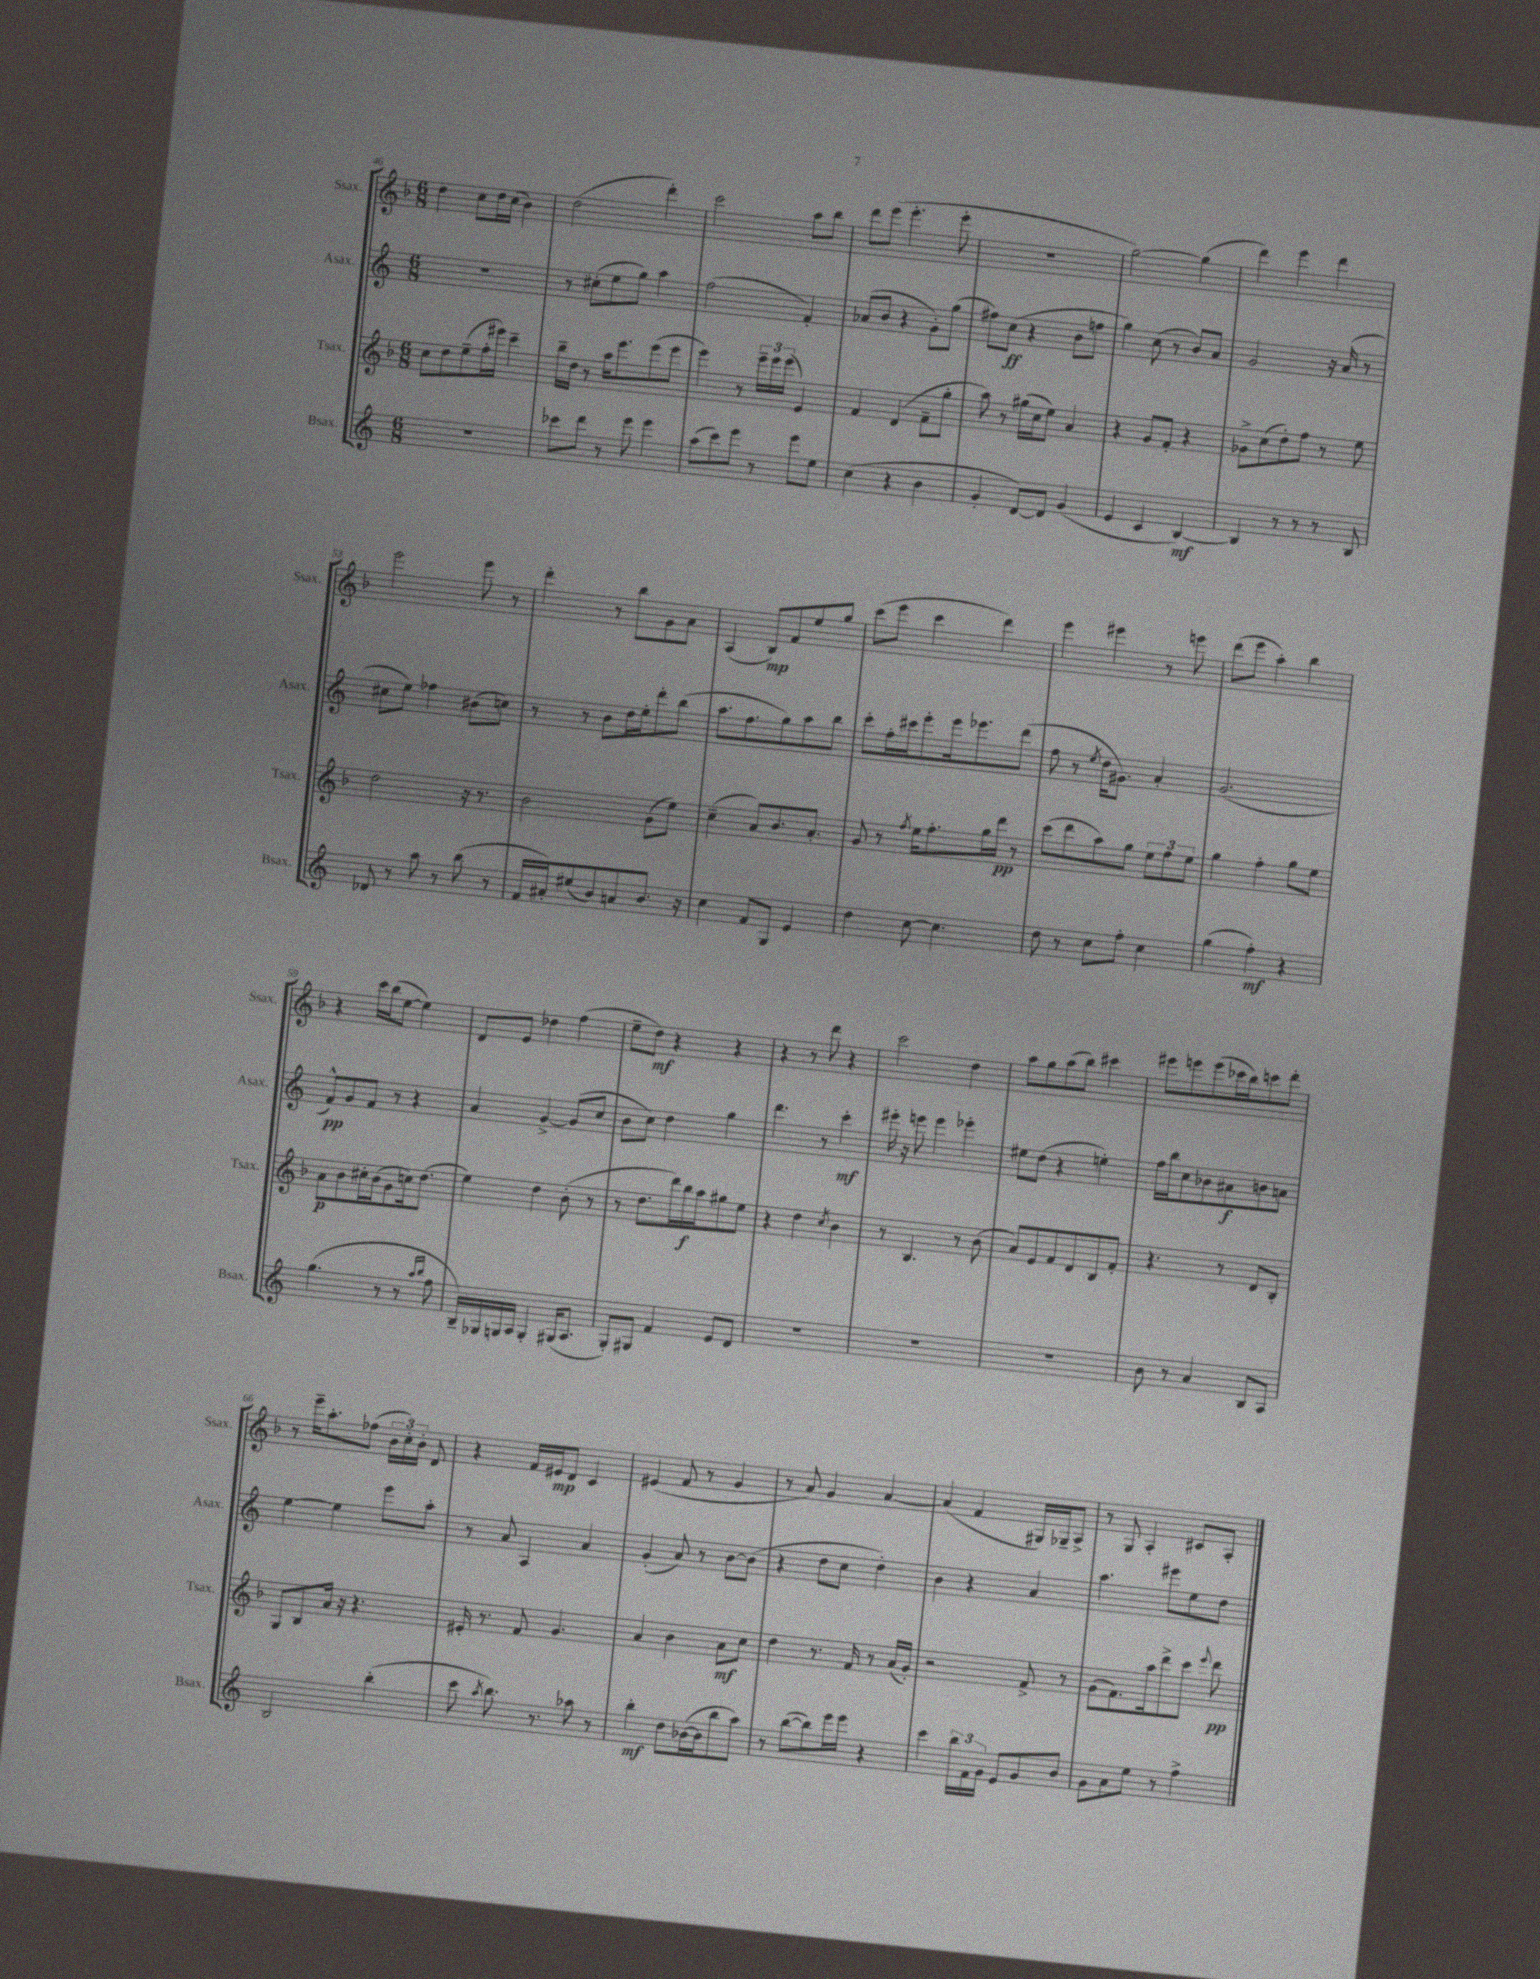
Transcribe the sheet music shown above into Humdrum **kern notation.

**kern	**kern	**kern	**kern
*staff4	*staff3	*staff2	*staff1
*clefG2	*clefG2	*clefG2	*clefG2
*k[]	*k[b-]	*k[]	*k[b-]
*M6/8	*M6/8	*M6/8	*M6/8
2.r	8cc	2.r	4dd
.	8dd	.	.
.	(8ee~	.	8cc
.	16ff'	.	16dd
.	16eee#)	.	(16cc
.	4ccc~	.	4b-)
=	=	=	=
8ccc-	16bb-~	8r	(2dd
.	16dd	.	.
8ddd	8r	(8cc#'	.
8r	16aa	8ee	.
.	8.eee	.	.
8eee	.	8gg)	.
4eee	(8eee	4aa	4ddd')
.	8eee	.	.
=	=	=	=
(8aa	4eee)	(2ff	2ccc
8ccc)	.	.	.
8eee	8r	.	.
8r	24eee~	.	.
.	24eee	.	.
.	(24eee	.	.
8eee	4e)	4f')	8aa
8ee	.	.	8bb-
=	=	=	=
(4cc	4f	(8a-	8ddd
.	.	8b	(8eee
4r	(4d	4r	4.eee'
4b	8f~	8g')	.
.	8gg'	(8gg	8eee'
=	=	=	=
4g'	8aa)	8ff#)	2.r
.	8r	(8cc	.
[8d)	(16gg#	4r	.
.	16cc	.	.
8d]	8ee)	.	.
(4g	4a	8b	.
.	.	8ff	.
=	=	=	=
4e	4r	4gg)	[2gg)
4c	8g	(8cc	.
.	8f'	8r	.
[4B)	4r	8b)	(4gg]
.	.	8a	.
=	=	=	=
4B]	8g-^	2g	4ddd)
.	(8cc	.	.
8r	8dd')	.	4eee
8r	8ff	.	.
8r	8r	16r	4ddd
.	.	(16a	.
8B	8ee	8r	.
=	=	=	=
8d-	2dd	8cc#	2eee
8r	.	8ee)	.
8aa	.	4ff-	.
8r	.	.	.
(8bb	16r	(8b#	8eee
.	8.r	.	.
8r	.	8cc)	8r
=	=	=	=
16f	2b-	8r	4ddd'
16a#')	.	.	.
(8ee#	.	8r	.
8b)	.	8b	8r
8a	.	16dd	8bb-
.	.	16ee'	.
8.b	(8g	8ddd'	8g
.	8ee)	(8bb	8a
16r	.	.	.
=	=	=	=
4cc	(4cc~	8.aa	(4A
.	.	8.ff	.
8f	8a)	.	8B-)
8G	8.b-	8gg)	8f
4e	.	8aa	8ee
.	8.a'	.	.
.	.	8bb	8gg
=	=	=	=
4dd	8g	8ccc'	(8ccc
.	8r	16ff'	8eee
.	.	16ccc#	.
.	8qff	.	.
[8cc	16ee	8eee'	4ccc
.	8.ff'	.	.
4.cc]	.	16eee	.
.	.	8.eee-	.
.	16gg	.	4ddd)
.	16ddd	.	.
.	8r	(8ddd	.
=	=	=	=
8dd	(8ccc	8ff	4eee
8r	8ddd	8r	.
.	.	8qee	.
8cc	8aa)	16dd	4eee#
.	.	8.g#)	.
8ff'	8gg	.	.
4cc	12ee	4a'	8r
.	12ff	.	.
.	.	.	8eee
.	12ee	.	.
=	=	=	=
(4gg	4gg	(2.g	(8ddd
.	.	.	8eee
4ff')	4ff'	.	4aa')
4r	8gg	.	4bb-
.	8ee	.	.
=	=	=	=
(4.gg	8a	8f^^)	4r
.	8b-	8g	.
.	16cc#'	8f	16ccc
.	(16b-	.	(16bb-
8r	8g	8r	[8ee
8r	16cc)	4r	4ee])
.	(8.dd	.	.
16qqaa	.	.	.
16qqbb	.	.	.
8ff	.	.	.
=	=	=	=
16B~)	4ee)	4a	8d
16G-	.	.	.
16G	.	.	8e
16A	.	.	.
4G'	4dd	[4g^	4dd-
(16G#	(8b-'	(8g]	(4ff
8.A	.	.	.
.	8r	8cc	.
=	=	=	=
8G')	8r	8b	8ee~
8G#	8.dd	8cc)	8dd)
4f	.	4dd	4r
.	16ddd)	.	.
.	16bb-	.	.
.	16aa	.	.
8e	8gg#	4gg	4r
8d	8ee	.	.
=	=	=	=
2.r	4r	4.ddd	4r
.	4dd	.	8r
.	.	8r	8ddd
.	8qcc	.	.
.	4b-	4ccc'	4r
=	=	=	=
2.r	8r	16eee#'	2ccc
.	.	16r	.
.	4.B-	8eee	.
.	.	4eee	.
.	8r	4eee-'	4dd
.	(8b-	.	.
=	=	=	=
2.r	8a)	8ee#	8aa
.	8e	(8dd	8gg
.	8f	4r	(8aa
.	8d	.	8bb-)
.	8B-	4ee')	4ccc#
.	8f'	.	.
=	=	=	=
8b	4.r	16ff	8eee#
.	.	16bb	.
8r	.	8cc	8eee
4a	.	8b-	(8eee
.	8r	8a#	16ccc-
.	.	.	16bb-)
8B	8d	8b	8ccc
8A	8B-'	8a	8ddd'
=	=	=	=
2B	8G	[4ee	8r
.	8B-	.	16eee~
.	.	.	8.aa'
.	16a	4ee]	.
.	16r	.	.
.	4.r	.	(8ff-
(4bb'	.	8eee	24b-
.	.	.	24cc')
.	.	.	24b-'
.	.	8aa'	8d
=	=	=	=
8ccc	16e#'	8r	4r
.	8.r	.	.
8qaa	.	.	.
8.bb)	.	8a	.
.	8f	4A	16f
8.r	.	.	16e#
.	4.g	.	8d
8aa-	.	4a	4c
8r	.	.	.
=	=	=	=
4bb'	4a	(4g'	(4e#
8dd	4b-	8a)	8f
([16b-	.	8r	8r
16b-]	.	.	.
8bb	8a	[8b	4g
8aa)	8cc	(8b]	.
=	=	=	=
8r	4dd	4r	8r
([8bb	.	.	8a)
8bb])	8.r	8dd	4g
16eee	.	8cc	.
16eee	16f	.	.
4r	8r	4dd')	[4a
.	(16a	.	.
.	16g')	.	.
=	=	=	=
4ccc	2r	4b	(4a]
24bb	.	4r	4f
24f	.	.	.
24g	.	.	.
8e	.	.	.
8g	8f^	4a	16G#)
.	.	.	16G-~
8b	8r	.	8A^
=	=	=	=
8g	(8g	4.aa	8r
8a	8.f)	.	8G
8ee	.	.	4A'
.	16aa	.	.
8r	8ddd^	8eee#	.
4ff^	8ccc	8ee	8c#
.	8qqeee	.	.
.	8ddd	8dd	8A'
==	==	==	==
*-	*-	*-	*-
